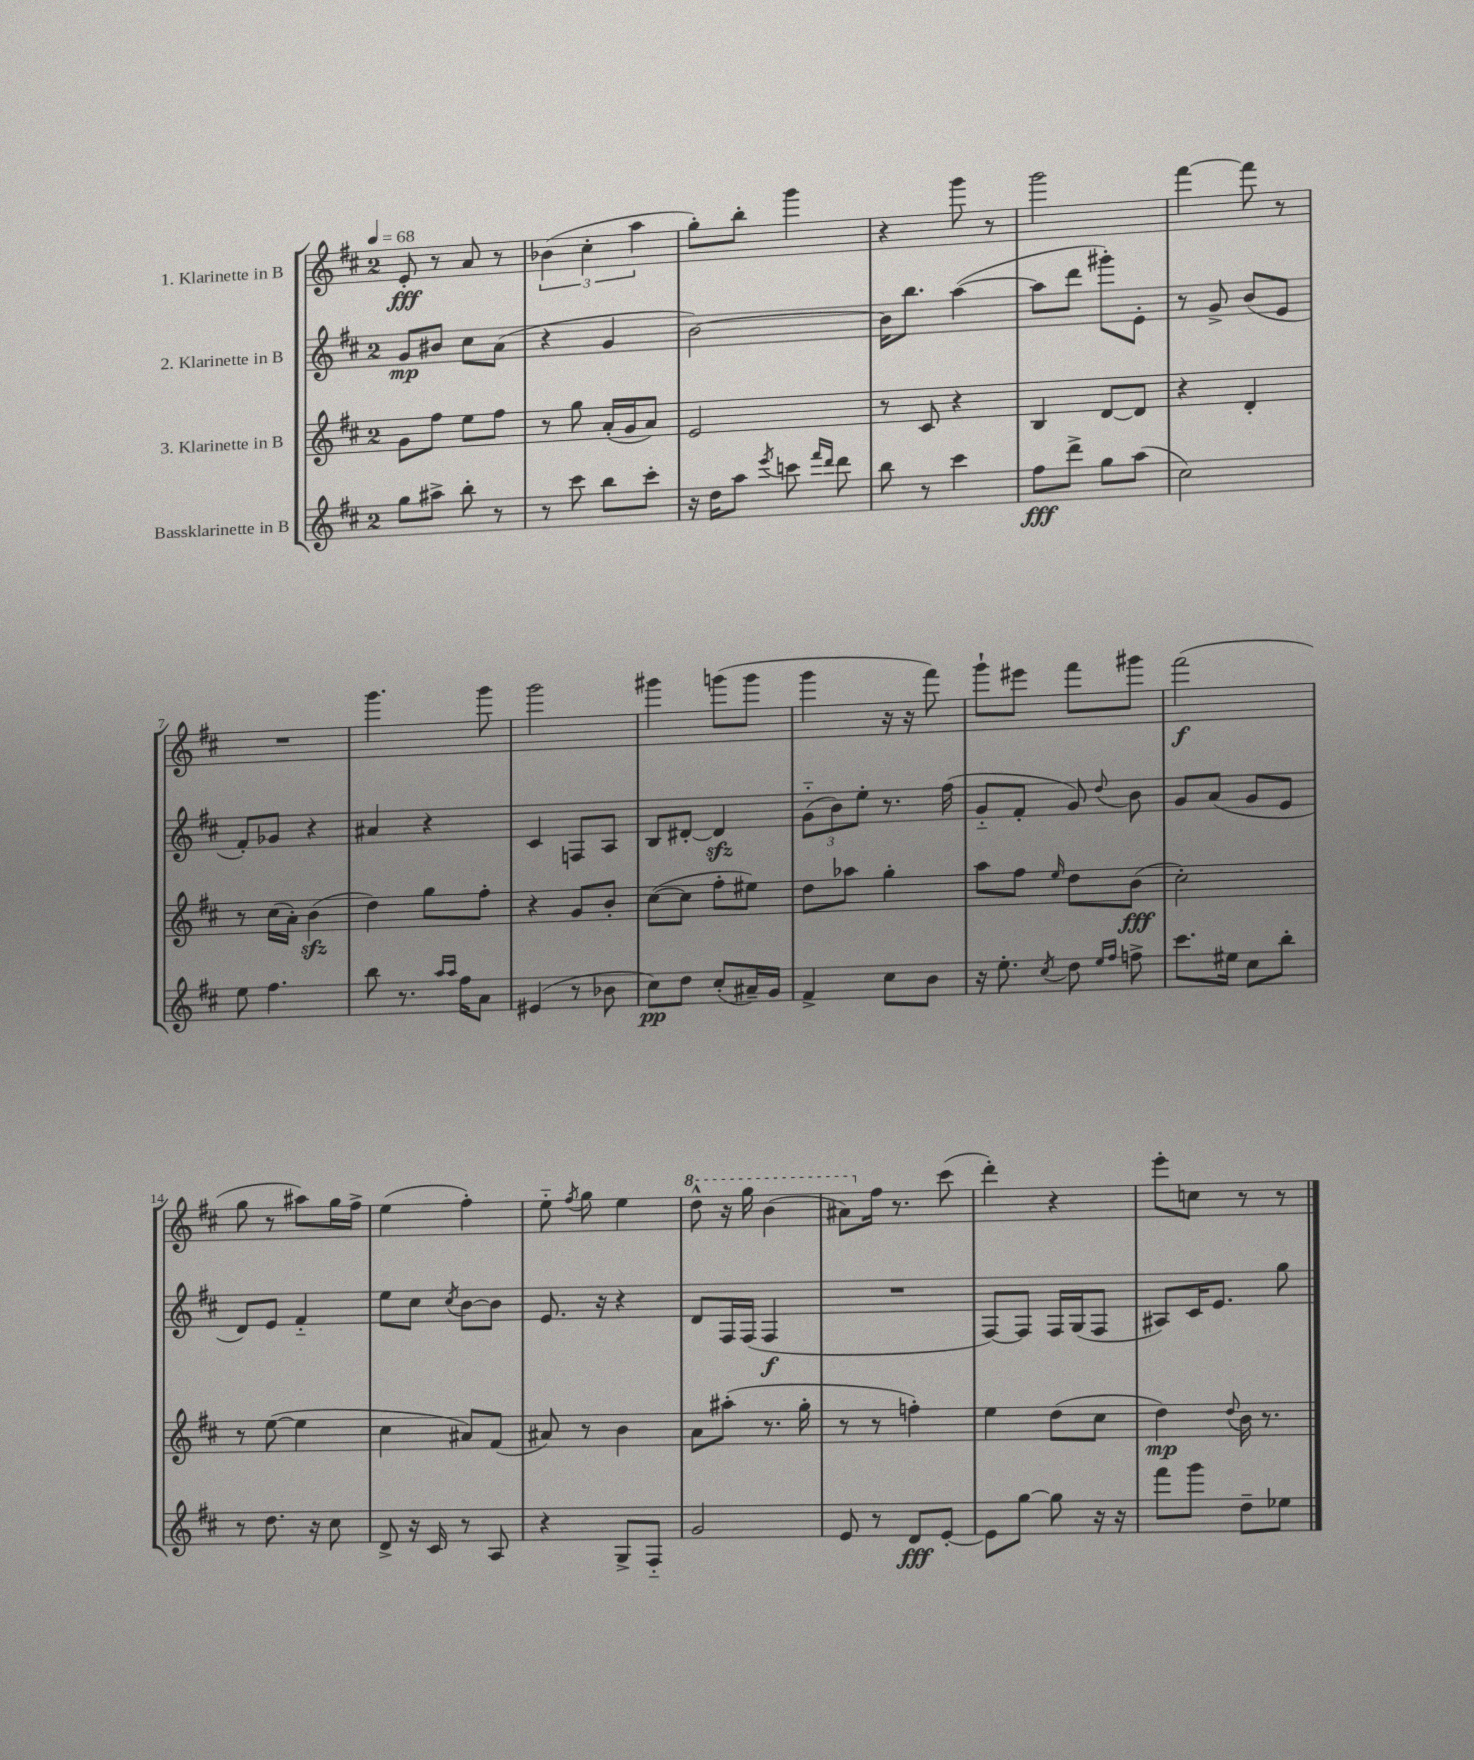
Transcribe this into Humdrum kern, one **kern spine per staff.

**kern	**kern	**kern	**kern
*staff4	*staff3	*staff2	*staff1
*clefG2	*clefG2	*clefG2	*clefG2
*k[f#c#]	*k[f#c#]	*k[f#c#]	*k[f#c#]
*M2/4	*M2/4	*M2/4	*M2/4
*MM68	*MM68	*MM68	*MM68
8gg	8g	8g	8e'
8aa#^	8ff#	8b#	8r
8bb'	8ee	8cc#	8a
8r	8ff#	(8a	8r
=	=	=	=
8r	8r	4r	(6b-
8ccc#	8gg	.	.
.	.	.	6cc#'
8bb	(16a'	4g	.
.	16g	.	.
.	.	.	6aa
8ccc#'	8a)	.	.
=	=	=	=
16r	2e	[2b)	8gg')
16dd	.	.	.
8aa	.	.	8bb'
8qeee	.	.	.
8ccc	.	.	4ggg
16qqfff#	.	.	.
16qqddd	.	.	.
8ddd	.	.	.
=	=	=	=
8bb	8r	16b]	4r
.	.	8.bb	.
8r	8c#	.	.
4ccc#	4r	([4aa	8ggg
.	.	.	8r
=	=	=	=
8ff#	4B	8aa]	2ggg
8ddd^	.	8ddd	.
8gg	[8d	8ggg#')	.
(8aa	8d]	8e'	.
=	=	=	=
2cc#)	4r	8r	[4fff#
.	.	8g^	.
.	4d'	(8b	8fff#]
.	.	8e	8r
=	=	=	=
8ee	8r	8f#')	2r
4.ff#	(16cc#	8g-	.
.	16a')	.	.
.	(4b	4r	.
=	=	=	=
8bb	4dd)	4a#	4.ggg
8.r	.	.	.
.	8gg	4r	.
16qqaa	.	.	.
16qqaa	.	.	.
16ff#	.	.	.
8a	8ff#'	.	8ggg
=	=	=	=
(4e#	4r	4c#	2ggg
8r	8g	8F	.
8b-	8b'	8A	.
=	=	=	=
8cc#)	([8cc#	8B	4ggg#
8dd	8cc#]	[8d#'	.
(8cc#'	8ff#'	4d#]	(8ggg
16a#~)	8ee#)	.	8ggg
16g	.	.	.
=	=	=	=
4f#^	8dd	(12g'~	4ggg
.	.	12b)	.
.	8aa-	.	.
.	.	12ee'	.
8cc#	4gg'	8.r	16r
.	.	.	16r
8b	.	.	8fff#)
.	.	(16ff#	.
=	=	=	=
16r	8aa	8g'~	8ggg`
8.ee'	.	.	.
.	8ff#	8f#'	8eee#
8qcc#	16qqee	.	.
8dd	8dd	8g)	8fff#
16qqee	.	.	.
16qqff#	.	8qqdd	.
8ff^	(8b	8b	8ggg#
=	=	=	=
8.ccc#	2cc#')	8g	(2fff#
.	.	(8a	.
16ee#	.	.	.
8cc#	.	8g	.
8bb'	.	8e	.
=	=	=	=
8r	8r	8d)	8gg
8.dd	([8ee	8e	8r
.	4ee]	4f#'~	8aa#)
16r	.	.	.
8cc#	.	.	16gg
.	.	.	16ff#^
=	=	=	=
8d^	4cc#	8ee	(4ee
16r	.	8cc#	.
16c#	.	.	.
.	.	8qcc#	.
8r	8a#)	[8b	4ff#')
8A	(8f#	8b]	.
=	=	=	=
4r	8a#)	8.e	8ee'~
.	.	.	8qff#
.	8r	.	8gg
.	.	16r	.
8G^	4b	4r	4ee
8F#'~	.	.	.
=	=	=	=
2g	8a	8d	8ddd^^
.	(8aa#'	16F#	16r
.	.	(16F#	16ggg
.	8.r	4F#	(4bb
.	16gg'	.	.
=	=	=	=
8e	8r	2r	8aa#)
8r	8r	.	16ff#
.	.	.	8.r
8d	4ff')	.	.
[8e'	.	.	(8ccc#
=	=	=	=
8e]	4ee	[8F#)	4ddd')
[8gg	.	8F#]	.
8gg]	(8dd	16F#	4r
.	.	(16G	.
16r	8cc#	8F#	.
16r	.	.	.
=	=	=	=
8fff#	4dd)	8A#)	8eee'
8ggg	.	16c#	8cc
.	.	8.e	.
.	8qqdd	.	.
8dd~	16b	.	8r
.	8.r	.	.
8ee-	.	8gg	8r
==	==	==	==
*-	*-	*-	*-
